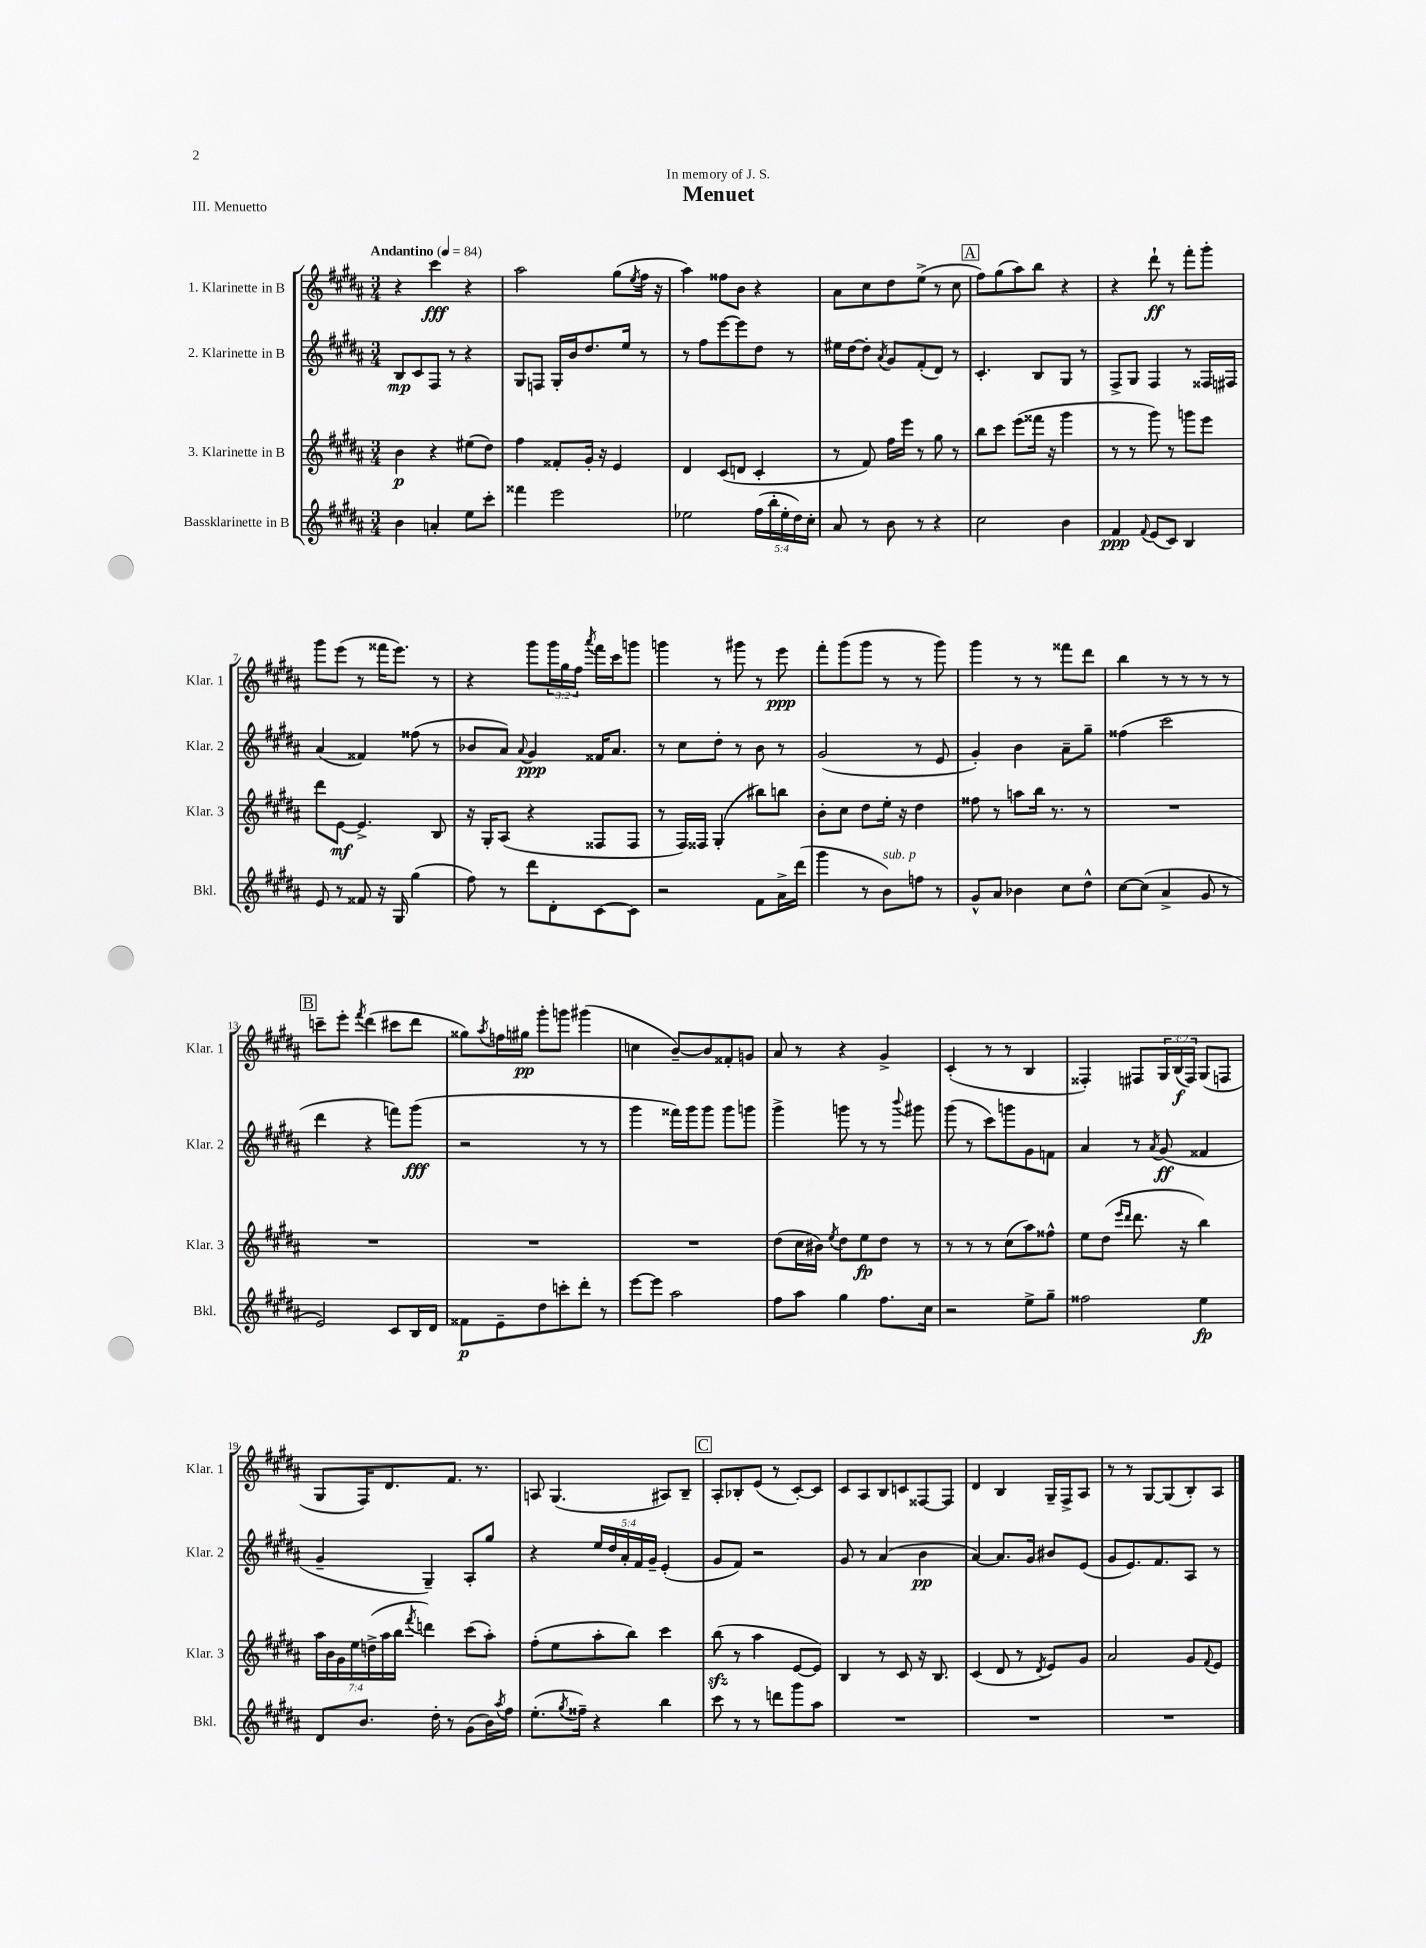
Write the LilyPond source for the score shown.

\header { title = "Menuet" dedication = "In memory of J. S." piece = "III. Menuetto" }
<<
\new StaffGroup <<
\new Staff = "s0" \with { instrumentName = "1. Klarinette in B" shortInstrumentName = "Klar. 1" } {
    \clef treble \key b \major \numericTimeSignature \time 3/4 \override Staff.TupletNumber.text = #tuplet-number::calc-fraction-text \tempo "Andantino" 4 = 84
    r4 cis'''4\fff r4 |
    ais''2 gis''8( \acciaccatura { e''8 } fis''16 r16 |
    ais''4) fisis''8 b'8 r4 |
    ais'8 cis''8 dis''8 e''8->( r8 cis''8 |
    \mark \markup { \box "A" } fis''8) gis''8( ais''8) b''8 r4 |
    r4 dis'''8-!\ff r8 fis'''8-. gis'''8-. |
    gis'''8 e'''8( r8 fisis'''16 e'''8.) r8 |
    r4 gis'''8 \tuplet 3/2 { gis'''16 gis''16 fis''16 } \acciaccatura { ais'''8 } fis'''16 cis'''16 g'''8 |
    g'''4 r8 gis'''8 r8 e'''8\ppp |
    fis'''8-. gis'''8( gis'''8 r8 r8 gis'''8) |
    gis'''4 r8 r8 fisis'''8 dis'''8 |
    b''4 r8 r8 r8 r8 |
    \mark \markup { \box "B" } c'''8-- e'''8-. \acciaccatura { fis'''8 } dis'''4( cis'''8 dis'''8 |
    gisis''8) \acciaccatura { ais''8 } f''16 gis''16\pp gis'''8-. g'''8 gis'''4( |
    c''4 b'8~--) b'8 fisis'8-. g'8 |
    ais'8 r8 r4 gis'4-> |
    cis'4-.( r8 r8 b4 |
    fisis4-.) fis8 \tuplet 3/2 { gis16 b16\f( fis16) } gis8( f8 |
    gis8 fis16) dis'8. fis'8. r8. |
    a8 gis4.( ais8) b8-- |
    \mark \markup { \box "C" } ais8-. bes8-. e'8( r8 cis'8~-.) cis'8 |
    cis'8 ais8 b8 c'8 fisis8~ fisis8 |
    dis'4 b4 gis16-- fis16-> ais8 |
    r8 r8 gis8~ gis8( b8-.) ais8 \bar "|." |
}
\new Staff = "s1" \with { instrumentName = "2. Klarinette in B" shortInstrumentName = "Klar. 2" } {
    \clef treble \key b \major \numericTimeSignature \time 3/4 \override Staff.TupletNumber.text = #tuplet-number::calc-fraction-text
    b8\mp cis'8 fis8 r8 r4 |
    gis8 f8 gis16-. b'16 dis''8. e''16 r8 |
    r8 fis''8 e'''8~ e'''8 dis''8 r8 |
    eis''16 dis''16~ dis''8-. \acciaccatura { ais'8 } gis'8 fis'8-.( dis'8) r8 |
    \mark \markup { \box "A" } cis'4.-. b8 gis8 r8 |
    fis8-> gis8 fis4 r8 fisis16 fis16 |
    ais'4( fisis'4) fisis''8( r8 |
    bes'8 ais'8) \appoggiatura { ais'8 } gis'4\ppp fisis'16 ais'8. |
    r8 cis''8 dis''8-. r8 b'8 r8 |
    gis'2( r8 e'8 |
    gis'4-.) b'4 ais'8-- gis''8-- |
    fisis''4( cis'''2 |
    \mark \markup { \box "B" } dis'''4 r4 f'''8) gis'''8\fff( |
    r2 r8 r8 |
    gis'''4 fisis'''16) gis'''16 gis'''8 gis'''8 g'''8 |
    gis'''4-> g'''8 r8 r8 \appoggiatura { b'''8 } gis'''8 |
    gis'''8( r8 cis'''8) g'''8 gis'8 f'8 |
    ais'4 r8 \acciaccatura { ais'8 } gis'8\ff( fisis'4 |
    gis'4-- gis4--) ais8-. gis''8 |
    r4 \tuplet 5/4 { e''16 dis''16 ais'16-. fis'16 gis'16-- } e'4-.( |
    \mark \markup { \box "C" } gis'8 fis'8) r2 |
    gis'8 r8 ais'4( b'4\pp |
    ais'4~) ais'8. gis'16 bis'8 e'8( |
    gis'8 e'8.) fis'8. ais8 r8 \bar "|." |
}
\new Staff = "s2" \with { instrumentName = "3. Klarinette in B" shortInstrumentName = "Klar. 3" } {
    \clef treble \key b \major \numericTimeSignature \time 3/4 \override Staff.TupletNumber.text = #tuplet-number::calc-fraction-text
    b'4\p r4 eis''8( dis''8) |
    fis''4 fisis'8-. gis'16-. r16 e'4 |
    dis'4 cis'8( d'8 cis'4-. |
    r8 fis'8) fis''16 e'''16 r8 gis''8 r8 |
    \mark \markup { \box "A" } b''8 cis'''8 e'''8( fisis'''16 r16 gis'''4 |
    r8 r8 gis'''8) r8 g'''8 e'''8 |
    dis'''8 e'8~\mf e'4.-> b8 |
    r16 gis16-. ais8( r4 fisis8 fisis8 |
    r8 fis16) fisis16 gis4-.( bis''8) b''8 |
    b'8-. cis''8 dis''8 e''16-. r16 dis''4 |
    fisis''8 r8 a''8 b''16 r8. r8 |
    R2. |
    \mark \markup { \box "B" } R2. |
    R2. |
    R2. |
    dis''8( cis''16 bis'16) \acciaccatura { e''8 } dis''8 e''8\fp dis''8 r8 |
    r8 r8 r8 cis''8( ais''8) fisis''8-^ |
    e''8 dis''8( \grace { e'''16 dis'''16 } dis'''8. r16 b''4) |
    \tuplet 7/4 { ais''16 b'16 gis'16 e''16 d''16->( ais''16 b''16 } \acciaccatura { fis'''8 } d'''4) cis'''8( ais''8-.) |
    fis''8-.( e''8 ais''8-. b''8) cis'''4 |
    \mark \markup { \box "C" } b''8\sfz( r8 ais''4 e'8~ e'8) |
    b4 r8 cis'8 r16 b8. |
    cis'4( dis'8 r8 \acciaccatura { dis'8 } e'8) gis'8 |
    ais'2 gis'8 \appoggiatura { fis'8 } e'8 \bar "|." |
}
\new Staff = "s3" \with { instrumentName = "Bassklarinette in B" shortInstrumentName = "Bkl." } {
    \clef treble \key b \major \numericTimeSignature \time 3/4 \override Staff.TupletNumber.text = #tuplet-number::calc-fraction-text
    b'4 a'4-. e''8 cis'''8-. |
    fisis'''4 e'''2 |
    ees''2 \tuplet 5/4 { fis''16( b''16-. ees''16-. dis''16) cis''16-. } |
    ais'8 r8 b'8 r8 r4 |
    \mark \markup { \box "A" } cis''2 b'4 |
    fis'4\ppp \appoggiatura { fis'8 } e'8( cis'8) b4 |
    e'8 r8 fisis'8 r16 gis16 gis''4( |
    fis''8) r8 dis'''8 dis'8-. cis'8~ cis'8 |
    r2 fis'8 ais'16-> dis'''16( |
    gis'''4 r8 b'8^\markup { \italic "sub. p" }) f''8 r8 |
    gis'8-^ ais'8 bes'4 cis''8 dis''8-^ |
    cis''8~ cis''8( ais'4-> gis'8 r8 |
    \mark \markup { \box "B" } e'2) cis'8 b16 dis'16 |
    fisis'8\p e'8-- dis''8 c'''8-. dis'''8-. r8 |
    e'''8~ e'''8 ais''2 |
    fis''8 ais''8 gis''4 fis''8. cis''16 |
    r2 e''8-> gis''8-- |
    fisis''2 e''4\fp |
    dis'8 b'8. dis''16-. r8 gis'8( b'16) \acciaccatura { ais''8 } fis''16 |
    e''8.-.( \acciaccatura { gis''8 } fisis''16--) r4 b''4 |
    \mark \markup { \box "C" } cis'''8 r8 r8 d'''8 gis'''8 ais''8 |
    R2. |
    R2. |
    R2. \bar "|." |
}
>>
>>
